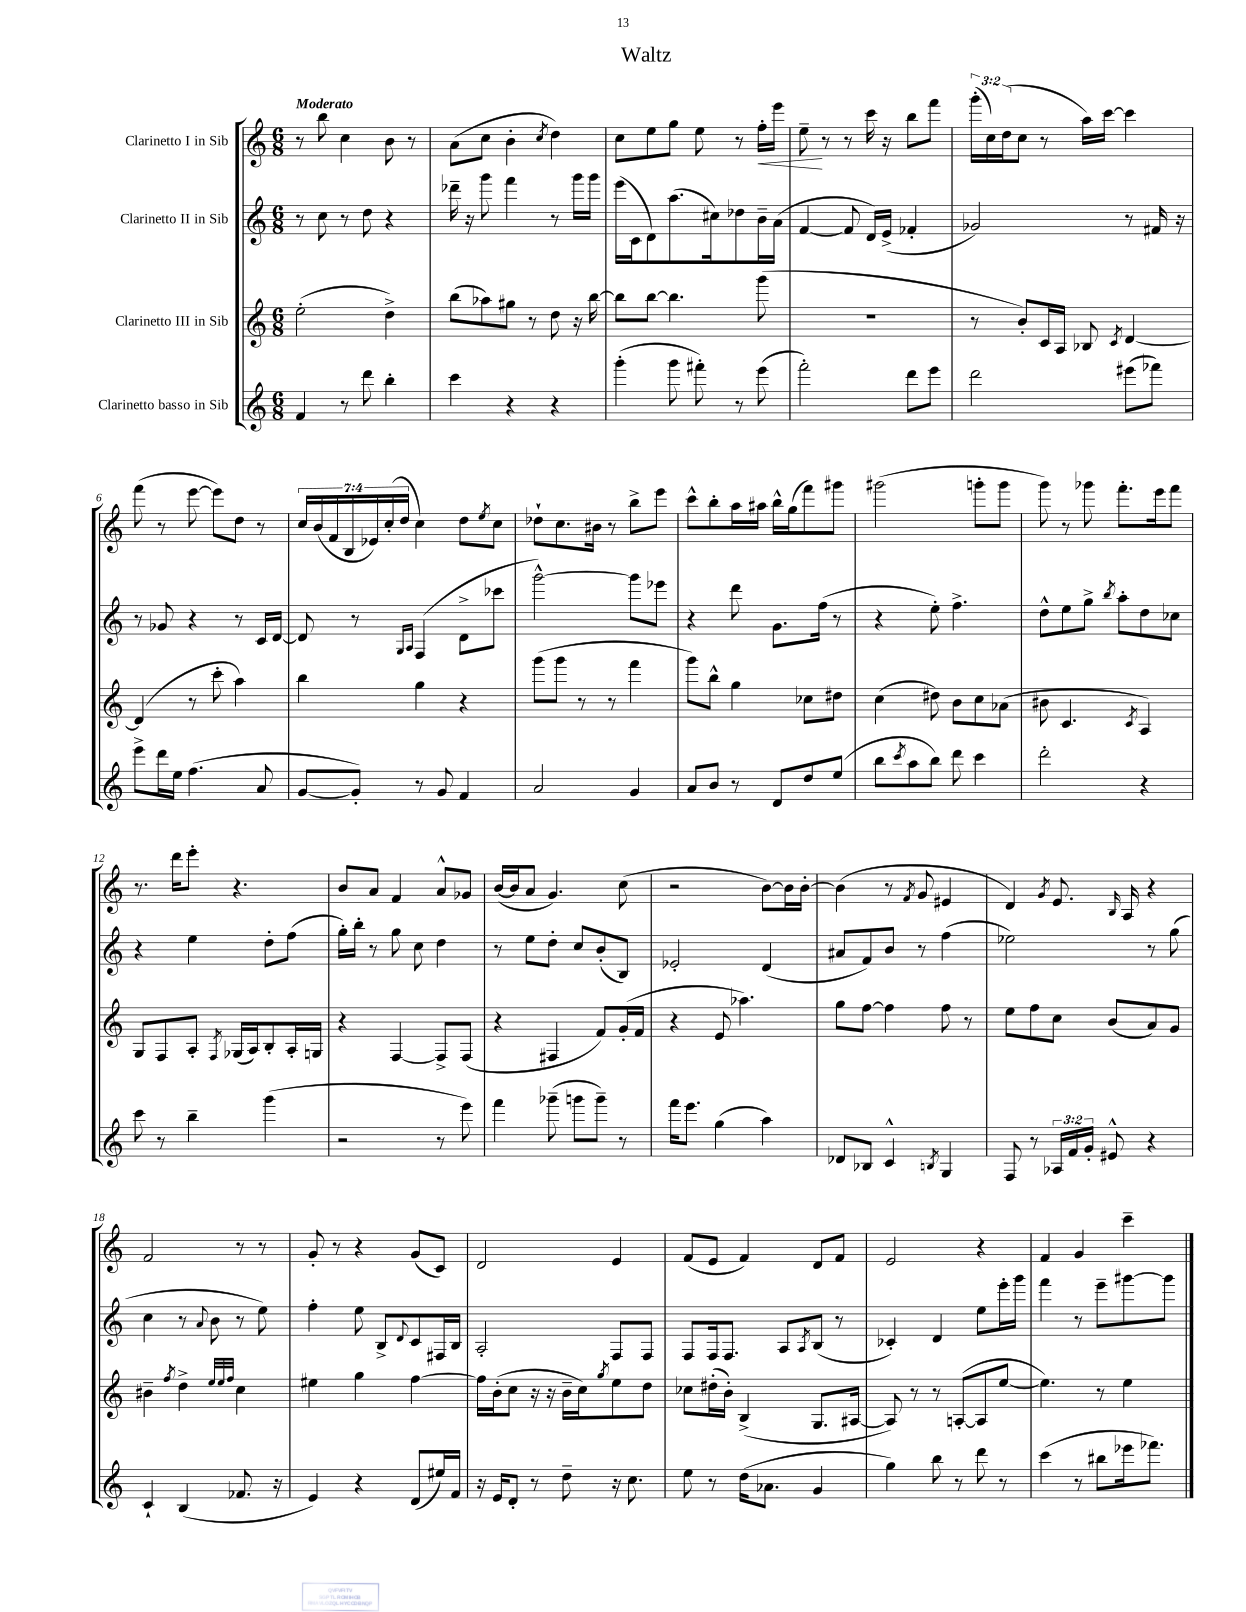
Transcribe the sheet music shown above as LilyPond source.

\header { title = "Waltz" }
<<
\new StaffGroup <<
\new Staff = "s0" \with { instrumentName = "Clarinetto I in Sib" } {
    \clef treble \key c \major \numericTimeSignature \time 6/8 \override Staff.TupletNumber.text = #tuplet-number::calc-fraction-text \tempo "Moderato"
    r8 b''8 c''4 b'8 r8 |
    a'8( c''8 b'4-. \acciaccatura { c''8 } d''4) |
    c''8 e''8 g''8 e''8 r8 f''16-.\< e'''16 |
    e''8--\! r8 r8 c'''16 r16 b''8 f'''8 |
    \tuplet 3/2 { g'''16-.( c''16) d''16( } c''8 r8 a''16) c'''16~ c'''4 |
    f'''8( r8 e'''8~ e'''8) d''8 r8 |
    \tuplet 7/4 { c''16 b'16( f'16 b16 ees'16) c''16-.( d''16 } c''4) d''8 \acciaccatura { e''8 } c''8 |
    des''8-! c''8. bis'16 r8 b''8-> e'''8 |
    c'''8-^ b''8-. a''16 ais''16 b''16-^ g''16( f'''8) gis'''8 |
    gis'''2( g'''8-. g'''8 |
    g'''8) r8 ges'''8 f'''8.-. e'''16 f'''8 |
    r8. d'''16 e'''8-. r4. |
    b'8 a'8 f'4 a'8-^ ges'8 |
    b'16~( b'16 a'8 g'4.) c''8( |
    r2 b'8~) b'16 b'16~-. |
    b'4( r8 \acciaccatura { f'8 } g'8 eis'4 |
    d'4) \acciaccatura { g'8 } e'8. \grace { b16 } a16 r4 |
    f'2 r8 r8 |
    g'8-. r8 r4 g'8( c'8) |
    d'2 e'4 |
    f'8( e'8 f'4) d'8 f'8 |
    e'2 r4 |
    f'4 g'4 c'''4-- \bar "|." |
}
\new Staff = "s1" \with { instrumentName = "Clarinetto II in Sib" } {
    \clef treble \key c \major \numericTimeSignature \time 6/8
    r8 c''8 r8 d''8 r4 |
    des'''16-- r16 g'''8 f'''4 r8 g'''16 g'''16 |
    e'''16( c'16 d'8) a''8.( cis''16) des''8 b'16-- a'16( |
    f'4~ f'8 d'16) e'16->( fes'4-. |
    ges'2) r8 fis'16 r16 |
    r8 ges'8 r4 r8 c'16 d'16~ |
    d'8 r8 \grace { g16 a16 } f4( d'8-> ces'''8 |
    g'''2~-^) g'''8 ees'''8 |
    r4 d'''8 g'8. f''16( r8 |
    r4 e''8-.) f''4.-> |
    d''8-^ e''8 g''8-> \acciaccatura { b''8 } a''8-. d''8 ces''8 |
    r4 e''4 d''8-. f''8( |
    g''16-.) b''16-. r8 g''8 c''8 d''4 |
    r8 e''8 d''8-. c''8 b'8-.( b8) |
    ees'2-. d'4( |
    ais'8 f'8) b'8 r8 f''4( |
    ees''2) r8 g''8( |
    c''4 r8 \appoggiatura { a'8 } b'8 r8 e''8) |
    f''4-. e''8 b8-> \appoggiatura { d'8 } c'8 fis16 b16 |
    a2-. f8 f8 |
    f8 f16 f8. a8 \acciaccatura { a8 } b8( r8 |
    ces'4-.) d'4 e''8 e'''16-. g'''16 |
    f'''4 r8 e'''8-- gis'''8~ gis'''8 \bar "|." |
}
\new Staff = "s2" \with { instrumentName = "Clarinetto III in Sib" } {
    \clef treble \key c \major \numericTimeSignature \time 6/8
    e''2-.( d''4->) |
    b''8( aes''8) gis''8 r8 d''8 r16 b''16~ |
    b''8 b''8~ b''4. g'''8( |
    R2. |
    r8 b'8-.) c'16 a16 bes8 \acciaccatura { c'8 } d'4~ |
    d'4( r8 c'''8-. a''4) |
    b''4 g''4 r4 |
    g'''8( g'''8 r8 r8 f'''4 |
    g'''8) b''8-^ g''4 ces''8 dis''8 |
    c''4( dis''8) b'8 c''8 aes'8( |
    bis'8 c'4. \acciaccatura { c'8 } a4) |
    g8 f8 a8-. \acciaccatura { f8 } ges16( a16) b8-. a16-. g16 |
    r4 f4~ f8-> f8( |
    r4 fis4 f'8) g'16-.( f'16 |
    r4 e'8 aes''4.) |
    g''8 f''8~ f''4 f''8 r8 |
    e''8 f''8 c''8 b'8( a'8) g'8 |
    bis'4-- \acciaccatura { f''8 } d''4-> \grace { e''32 e''32 f''32 } c''4 |
    eis''4 g''4 f''4~ |
    f''16 b'16-.( c''8 r16 r16 b'16-- c''16) \acciaccatura { g''8 } e''8 d''8 |
    ces''8 dis''16-.( b'16-.) b4->( g8. ais16~ |
    ais8) r8 r8 a8~-.( a8 e''8~ |
    e''4.) r8 e''4 \bar "|." |
}
\new Staff = "s3" \with { instrumentName = "Clarinetto basso in Sib" } {
    \clef treble \key c \major \numericTimeSignature \time 6/8 \override Staff.TupletNumber.text = #tuplet-number::calc-fraction-text
    f'4 r8 d'''8 b''4-. |
    c'''4 r4 r4 |
    g'''4-.( g'''8 fis'''8-.) r8 e'''8( |
    f'''2-.) d'''8 e'''8 |
    d'''2 eis'''8( fes'''8) |
    e'''8-> d'''16 e''16 f''4.( a'8 |
    g'8~ g'8-.) r8 g'8 f'4 |
    a'2 g'4 |
    a'8 b'8 r8 d'8 d''8 e''8( |
    b''8 \acciaccatura { c'''8 } a''8 b''8) d'''8 c'''4 |
    d'''2-. r4 |
    c'''8 r8 b''4-- g'''4( |
    r2 r8 e'''8) |
    f'''4 ges'''8--( g'''8 g'''8--) r8 |
    f'''16 e'''8. g''4( a''4) |
    des'8 bes8 c'4-^ \acciaccatura { b8 } g4 |
    f8 r8 \tuplet 3/2 { aes16 f'16 g'16-. } eis'8-^ r4 |
    c'4-! b4( fes'8. r16 |
    e'4) r4 d'8( eis''16) f'16 |
    r16 e'16 d'8-. r8 d''8-- r16 c''8. |
    e''8 r8 d''16( aes'8. g'4 |
    g''4) b''8 r8 d'''8 r8 |
    c'''4( r8 bis''8 ees'''16 fes'''8.) \bar "|." |
}
>>
>>
